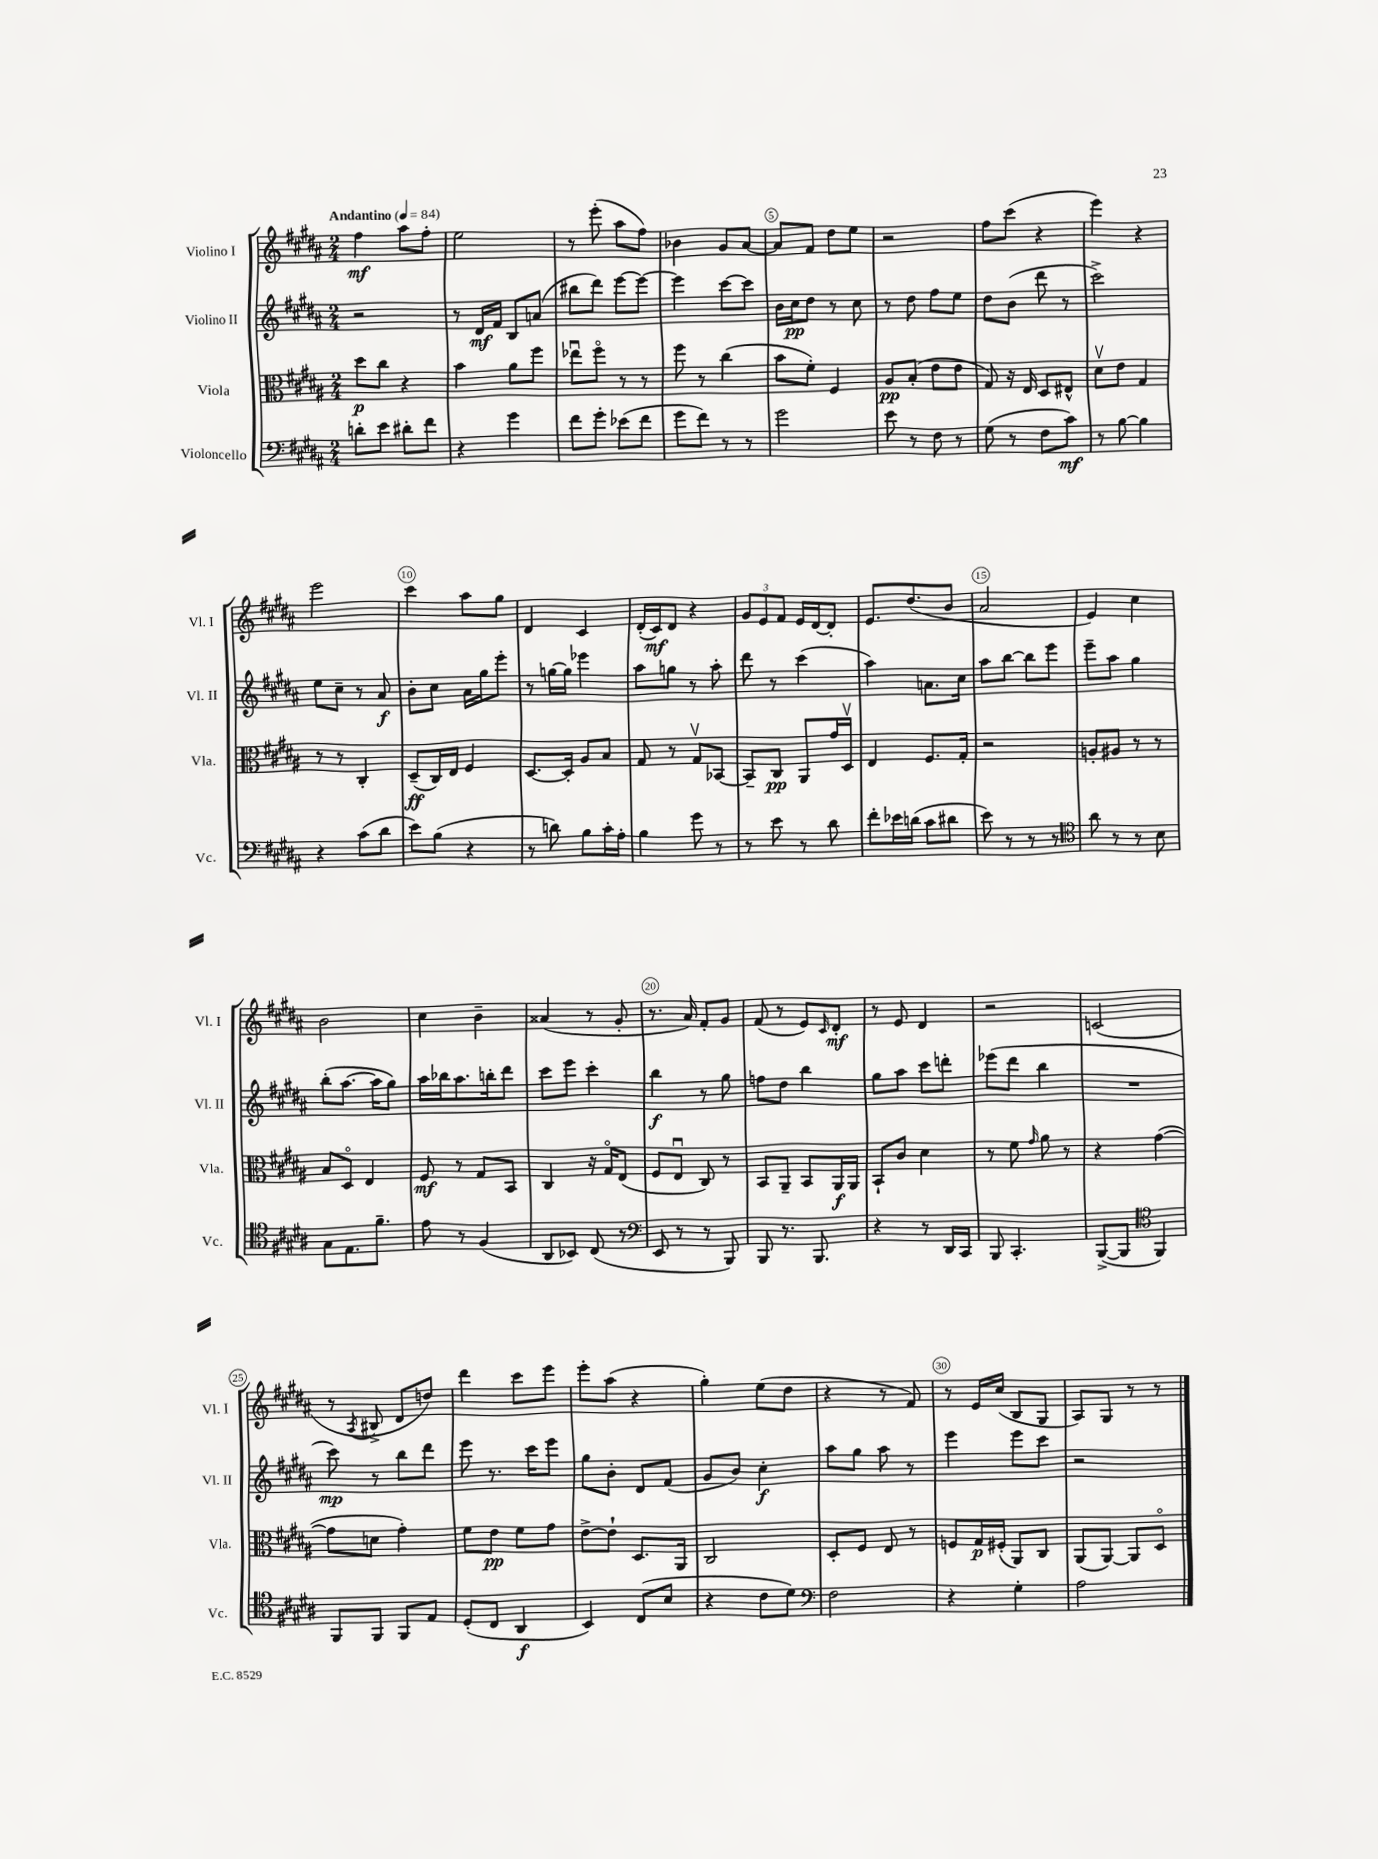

**kern	**kern	**kern	**kern
*staff4	*staff3	*staff2	*staff1
*clefF4	*clefC3	*clefG2	*clefG2
*k[f#c#g#d#a#]	*k[f#c#g#d#a#]	*k[f#c#g#d#a#]	*k[f#c#g#d#a#]
*M2/4	*M2/4	*M2/4	*M2/4
*MM84	*MM84	*MM84	*MM84
8d'\L	8dd#\L	2r	4ff#\
8e\J	8cc#\J	.	.
8d#'\L	4r	.	8aa#\L
8f#\J	.	.	8ff#'\J
=	=	=	=
4r	4b\	8r	2ee\
.	.	16d#/LL	.
.	.	16f#/JJ	.
4g#\	8a#\L	8B/L	.
.	8ff#\J	(8a/J	.
=	=	=	=
8f#\L	8ee-u\L	8bb#\L	8r
8g#'\J	8ff#o\J	8ddd#\J)	(8eee'\
(8e-\L	8r	[8eee\L	8aa#\L
8f#\J	8r	8eee\_J	8ff#\J)
=	=	=	=
8g#\L	8ff#\	4eee\]	4b-\
8f#\J)	8r	.	.
8r	(4cc#\	[8ccc#\L	8g#/L
8r	.	8ccc#\]J	[8a#/J
=	=	=	=
2g#\	8b\L	16b\LL	8a#/]L
.	.	16cc#\J	.
.	8f#'\J)	8dd#\J	8f#/J
.	4F#/	8r	8dd#\L
.	.	8cc#\	8ee\J
=	=	=	=
8e\	8A#/L	8r	2r
8r	(8B'/J	8dd#\	.
8F#\	8e\L	8ff#\L	.
8r	8e\J	8ee\J	.
=	=	=	=
(8G#\	8G#/)	8dd#\L	8ff#\L
8r	16r	(8b\J	(8ccc#\J
.	16E/	.	.
8F#\L	8D#/L	8ddd#\	4r
8c#\J)	8E#^^/J	8r	.
=	=	=	=
8r	8d#v\L	2ccc#^\)	4eee\)
[8B\	8e\J	.	.
4B\]	4G#/	.	4r
=	=	=	=
4r	8r	8ee\L	2eee\
.	8r	8cc#~\J	.
(8c#\L	4C#'/	8r	.
8d#\J	.	8a#/	.
=	=	=	=
8e\L)	(8D#~/L	8b'\L	4ccc#\
(8B\J	16C#/L)	8cc#\J	.
.	16E/JJ	.	.
4r	4F#/	16a#\LL	8aa#\L
.	.	16gg#\J	.
.	.	8eee'\J	8gg#\J
=	=	=	=
8r	[8.D#/L	8r	4d#/
8d\)	.	[16gg\LL	.
.	16D#'/]Jk	16gg\]JJ	.
8B\L	8A#/L	4eee-\	4c#/
16c#'\L	8B/J	.	.
16A#'\JJ	.	.	.
=	=	=	=
4B\	8G#/	8aa#\L	(16d#'/LL
.	.	.	16c#/J)
.	8r	8gg\J	8d#/J
8g#\	8G#v/L	8r	4r
8r	[8BB-/J	8aa#'\	.
=	=	=	=
8r	8BB-~/]L	8ddd#\	12g#/L
.	.	.	12e/
8e\	8C#/J	8r	.
.	.	.	12f#/J
8r	8AA#/L	(4ccc#\	16e/LL
.	.	.	[16d#/J
8d#\	16g#/L	.	8d#'/]J
.	16D#v/JJ	.	.
=	=	=	=
8f#'\L	4E/	4aa#\)	8.e/L
16e-\L	.	.	.
(16d\JJ	.	.	(8.dd#/
8c#\L	8.F#/L	8.a\L	.
8d#\J	.	.	8b/J
.	16G#'/Jk	16cc#\Jk	.
=	=	=	=
8e\)	2r	8aa#\L	2a#/
8r	.	[8bb\J	.
8r	.	8bb\]L	.
8r	.	8eee\J	.
=	=	=	=
*clefC4	*	*	*
8a#\	8A'/L	8eee~\L	4e/)
8r	8A#/J	8aa#\J	.
8r	8r	4gg#\	4cc#\
8B\	8r	.	.
=	=	=	=
8G#\L	8B/L	(8bb'\L	2b\
8.E\	8D#o/J	[8.aa#\J	.
.	4E/	.	.
8.f#~\J	.	16aa#\]LK	.
.	.	8gg#\J)	.
=	=	=	=
8e\	8F#/	16aa#\LL	4cc#\
.	.	16bb-\J	.
8r	8r	8.aa#\	.
(4F#/	8G#/L	.	4b~\
.	.	16bb'\k	.
.	8BB/J	8ddd#\J	.
=	=	=	=
8AA#/L	4C#/	8ccc#\L	(4a##/
8BB-/J)	.	8eee\J	.
(8C#/	16r	4ccc#'\	8r
.	16G#o/LK	.	.
8r	(8E/J	.	8g#'/
=	=	=	=
*clefF4	*	*	*
8EE/	8F#/L	4bb\	8.r
8r	8Eu/J	.	.
.	.	.	16a#/)
8r	8C#/)	8r	8f#'/L
8BBB/)	8r	8gg#\	8g#/J
=	=	=	=
8BBB/	8BB/L	8ff\L	(8f#/
8.r	8AA#~/J	8dd#\J	8r
.	8BB/L	4bb\	8e/L)
8.BBB/	.	.	.
.	.	.	16qqc#/
.	16AA#/L	.	8d#'/J
.	16AA#/JJ	.	.
=	=	=	=
4r	8BB`/L	8gg#\L	8r
.	8c#/J	8aa#\J	8e/
8r	4d#\	8ccc#\L	4d#/
16DD#/LL	.	8ddd'\J	.
16CC#/JJ	.	.	.
=	=	=	=
8BBB/	8r	(8eee-\L	2r
4.CC#'/	8f#\	8ddd#\J	.
.	16qqg#/	.	.
.	8a#\	4bb\	.
.	8r	.	.
=	=	=	=
([8BBB^/L	4r	2r	(2c/
8BBB/]J	.	.	.
*clefC4	*	*	*
4FF#/)	([4g#\	.	.
=	=	=	=
8FF#/L	8g#\]L	8ccc#\)	8r
.	.	.	8qA#/
8FF#/J	8d\J	8r	8B#^/
8FF#/L	4g#'\)	8bb\L	8d#/L
8E/J	.	8ddd#\J	8dd/J)
=	=	=	=
(8D#'/L	8f#\L	8eee\	4ddd#\
8C#/J	8e\J	8.r	.
4AA#/	8f#\L	.	8ccc#\L
.	.	16ccc#\LK	.
.	8g#\J	8eee\J	8eee\J
=	=	=	=
4BB/)	[8e^\L	8gg#\L	8eee'\L
.	8e`\]J	8b'\J	(8aa#\J
(8C#/L	8.D#/L	8d#/L	4r
8B/J	.	(8f#/J	.
.	16AA#/Jk	.	.
=	=	=	=
4r	2C#/	8g#/L	4gg#'\)
.	.	8b/J)	.
8c#\L	.	4cc#'\	(8ee\L
8d#\J)	.	.	8dd#\J
=	=	=	=
*clefF4	*	*	*
2F#\	8D#'/L	8aa#\L	4r
.	8F#/J	8gg#\J	.
.	8E/	8aa#\	8r
.	8r	8r	8f#/)
=	=	=	=
4r	8F/L	4eee\	8r
.	16G#/L	.	16e/LL
.	(16F#'/JJ	.	(16cc#/JJ
4G#'\	8AA#/L)	8eee\L	8B/L
.	8C#/J	8ccc#\J	8G#/J
=	=	=	=
2A#\	(8AA#/L	2r	8A#/L)
.	[8AA#/J)	.	8G#/J
.	8AA#/]L	.	8r
.	8D#o/J	.	8r
==	==	==	==
*-	*-	*-	*-
